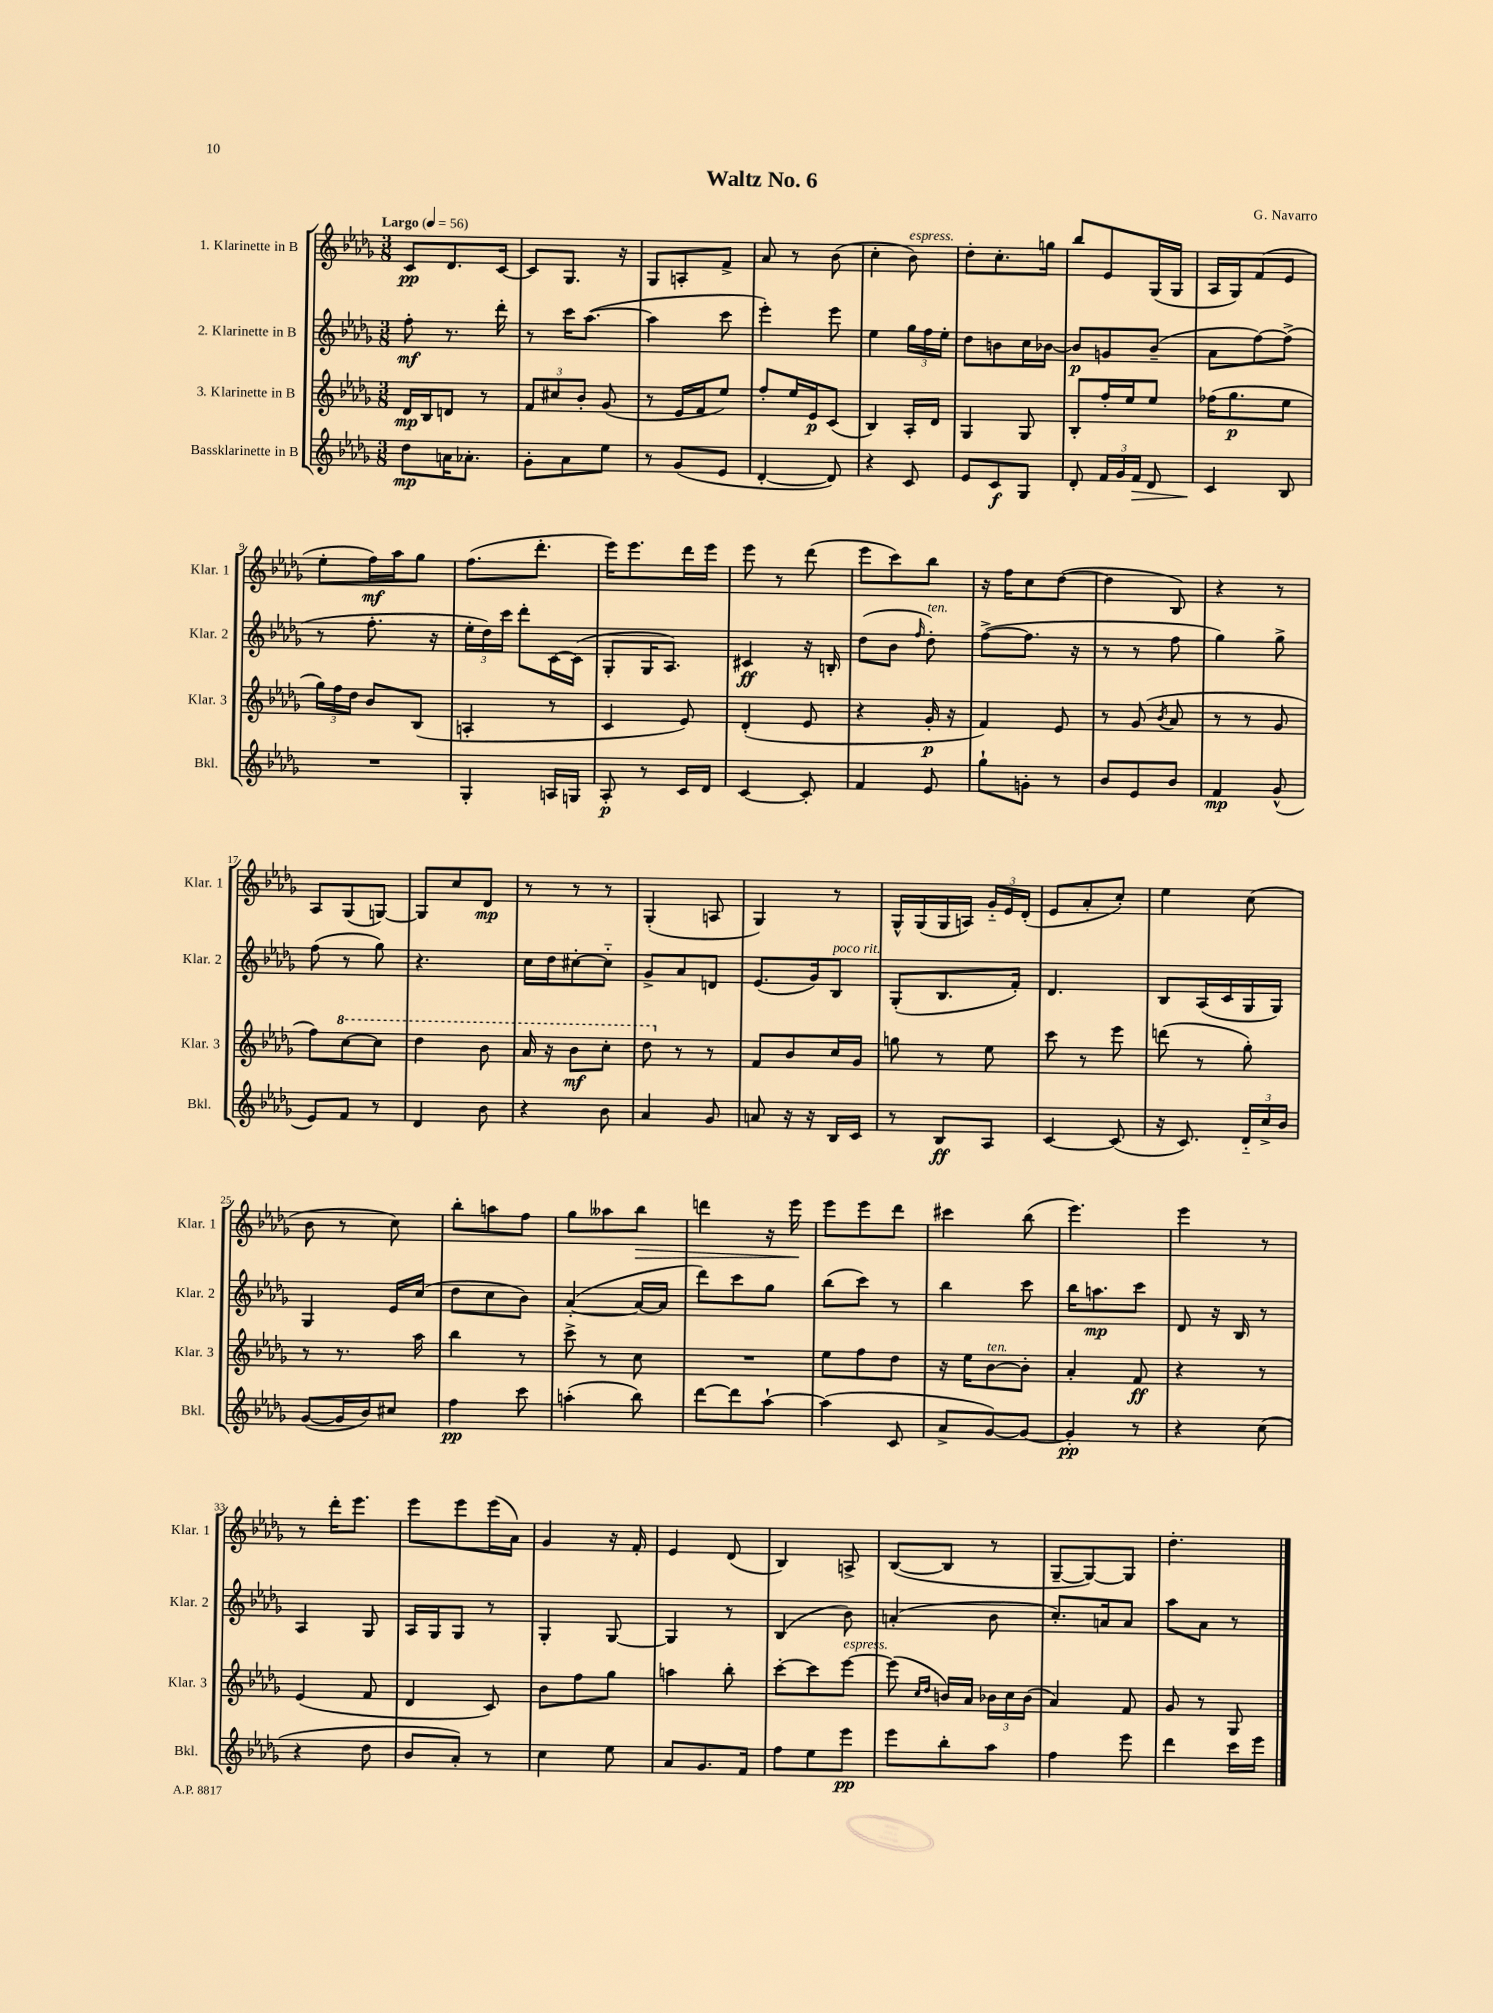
\header { title = "Waltz No. 6" composer = "G. Navarro" }
<<
\new StaffGroup <<
\new Staff = "s0" \with { instrumentName = "1. Klarinette in B" shortInstrumentName = "Klar. 1" } {
    \clef treble \key des \major \numericTimeSignature \time 3/8 \tempo "Largo" 4 = 56
    \autoBeamOff c'8[\pp des'8. c'16]~ |
    c'8[ ges8.] r16 |
    ges8[ a8-. f'8]-> |
    aes'8 r8 bes'8( |
    c''4-. bes'8^\markup { \italic "espress." }) |
    des''8[-. c''8.-. g''16] |
    bes''8[ ees'8 ges16( ges16] |
    aes16[ ges16) f'8( ees'8] |
    ees''8[-. f''16\mf) aes''16 ges''8] |
    f''8.[( des'''8.]-. |
    ees'''16[) ees'''8. des'''16 ees'''16] |
    ees'''8 r8 des'''8( |
    ees'''8[ c'''8) bes''8] |
    r16 f''16[ c''8 des''8]~( |
    des''4 bes8) |
    r4 r8 |
    aes8[ ges8( g8]~) |
    g8[ c''8 des'8]\mp |
    r8 r8 r8 |
    ges4-.( a8 |
    ges4) r8 |
    ges16[-^ ges16( ges16 a16]) \tuplet 3/2 { ges'16[-_ ees'16 des'16]-.( } |
    ees'8[ aes'8-. c''8]-.) |
    ees''4 c''8( |
    bes'8 r8 c''8) |
    bes''8[-. a''8 f''8] |
    ges''8[ aeses''8 bes''8]\> |
    d'''4 r16 ees'''16\! |
    ees'''8[ ees'''8 des'''8] |
    cis'''4 bes''8( |
    ees'''4.) |
    ees'''4 r8 |
    r8 des'''16[-. ees'''8.] |
    ees'''8[ ees'''8 ees'''16( aes'16]) |
    ges'4 r16 f'16-. |
    ees'4 des'8( |
    bes4) a8-> |
    bes8[~( bes8] r8 |
    ges8[~-- ges8~) ges8] |
    des''4.-. \bar "|." |
}
\new Staff = "s1" \with { instrumentName = "2. Klarinette in B" shortInstrumentName = "Klar. 2" } {
    \clef treble \key des \major \numericTimeSignature \time 3/8
    \autoBeamOff f''8-.\mf r8. des'''16-. |
    r8 c'''16[ aes''8.]~( |
    aes''4 c'''8 |
    ees'''4-.) ees'''8 |
    ees''4 \tuplet 3/2 { ges''16[ f''16 ees''16]-. } |
    des''8[ b'8 c''16 bes'16]~ |
    bes'8[\p g'8 bes'8]--( |
    aes'8[ f''8~) f''8]->( |
    r8 f''8.-. r16 |
    \tuplet 3/2 { ees''16[-. des''16) c'''16] } des'''8[-. c'16~ c'16]( |
    ges8[-. ges16 aes8.]) |
    cis'4\ff r16 b16-. |
    des''8[( bes'8] \grace { f''16 } des''8-.^\markup { \italic "ten." }) |
    f''8[~->( f''8.] r16 |
    r8 r8 f''8 |
    ges''4) ges''8-> |
    f''8( r8 ges''8) |
    r4. |
    c''16[ des''16 cis''8~-. cis''8]-_ |
    ges'8[-> aes'8 d'8] |
    ees'8.[( ges'16) bes8]^\markup { \italic "poco rit." } |
    ges8[-.( bes8. f'16]-.) |
    des'4. |
    bes8[ aes16( c'16 ges16 ges16]) |
    ges4 ees'16[ c''16]( |
    des''8[ c''8 bes'8]) |
    aes'4~-.( aes'16[~ aes'16] |
    des'''8[) c'''8 ges''8] |
    bes''8[( c'''8]) r8 |
    bes''4 c'''8 |
    bes''16[ a''8.\mp c'''8] |
    des'8 r16 bes16 r8 |
    aes4 ges8 |
    aes16[ ges16 ges8] r8 |
    ges4-. ges8~ |
    ges4 r8 |
    bes4( bes'8) |
    a'4-.( bes'8 |
    c''8.[-.) a'16 a'8] |
    aes''8[ aes'8] r8 \bar "|." |
}
\new Staff = "s2" \with { instrumentName = "3. Klarinette in B" shortInstrumentName = "Klar. 3" } {
    \clef treble \key des \major \numericTimeSignature \time 3/8
    \autoBeamOff des'16[\mp bes16 d'8] r8 |
    \tuplet 3/2 { f'8[ cis''8 bes'8]-. } ges'8( |
    r8 ees'16[ f'16 ees''8]) |
    f''8[-. ees''16 ees'16\p c'8]( |
    bes4) aes16[-. des'16] |
    ges4 ges8 |
    bes8[-. f''16-. ees''16 ees''8] |
    fes''16[( ges''8.\p ees''8] |
    \tuplet 3/2 { ges''16[) f''16 des''16] } bes'8[ bes8]( |
    a4-. r8 |
    c'4 ees'8) |
    des'4-.( ees'8 |
    r4 ges'16-.\p r16 |
    f'4) ees'8 |
    r8 ges'8( \acciaccatura { bes'8 } aes'8 |
    r8 r8 ges'8 |
    f''8[) \ottava #1 c'''8~ c'''8] |
    des'''4 bes''8 |
    aes''16 r16 bes''8[\mf c'''8]-. |
    des'''8 \ottava #0 r8 r8 |
    f'8[ bes'8 c''16 ges'16] |
    g''8 r8 ees''8 |
    c'''8 r8 ees'''8 |
    d'''8( r8 ges''8-.) |
    r8 r8. aes''16 |
    bes''4 r8 |
    c'''8-> r8 c''8 |
    R4. |
    ees''8[ f''8 des''8] |
    r16 ees''16[ bes'8~^\markup { \italic "ten." } bes'8]-. |
    aes'4-. f'8\ff |
    r4 r8 |
    ees'4( f'8 |
    des'4 c'8) |
    bes'8[ f''8 ges''8] |
    a''4 bes''8-. |
    c'''8[~-. c'''8 ees'''8]~^\markup { \italic "espress." } |
    ees'''8( \grace { c''16[ des''16] } b'16[) aes'16] \tuplet 3/2 { bes'16[ c''16 bes'16]( } |
    aes'4) f'8 |
    ges'8 r8 ges8 \bar "|." |
}
\new Staff = "s3" \with { instrumentName = "Bassklarinette in B" shortInstrumentName = "Bkl." } {
    \clef treble \key des \major \numericTimeSignature \time 3/8
    \autoBeamOff des''8[\mp a'16 aes'8.]-. |
    ges'8[-. aes'8 ees''8] |
    r8 ges'8[( ees'8] |
    des'4~-. des'8) |
    r4 c'8 |
    ees'8[ c'8\f ges8] |
    des'8-. \tuplet 3/2 { f'16[ ges'16 f'16]\> } des'8 |
    c'4\! bes8 |
    R4. |
    ges4-. a16[ g16] |
    aes8-.\p r8 c'16[ des'16] |
    c'4~ c'8-. |
    f'4 ees'8 |
    ges''8[-! g'8]-. r8 |
    bes'8[ ees'8 bes'8] |
    f'4\mp ges'8-^( |
    ees'8[) f'8] r8 |
    des'4 bes'8 |
    r4 bes'8 |
    aes'4 ges'8 |
    a'8 r16 r16 bes16[ c'16] |
    r8 bes8[\ff aes8] |
    c'4~ c'8( |
    r16 c'8.) \tuplet 3/2 { des'16[-_ c''16-> bes'16] } |
    ges'8[~( ges'16 bes'16) cis''8] |
    f''4\pp c'''8 |
    a''4-.( bes''8) |
    des'''8[~ des'''8 aes''8]~-! |
    aes''4( c'8 |
    aes'8[-> ges'8~) ges'8]~ |
    ges'4-.\pp r8 |
    r4 c''8( |
    r4 des''8 |
    bes'8[ aes'8]-.) r8 |
    c''4 ees''8 |
    aes'8[ ges'8. f'16] |
    f''8[ ees''8 ees'''8]\pp |
    ees'''8[ bes''8-. aes''8] |
    f''4 ees'''8 |
    des'''4 c'''16[ ees'''16] \bar "|." |
}
>>
>>
